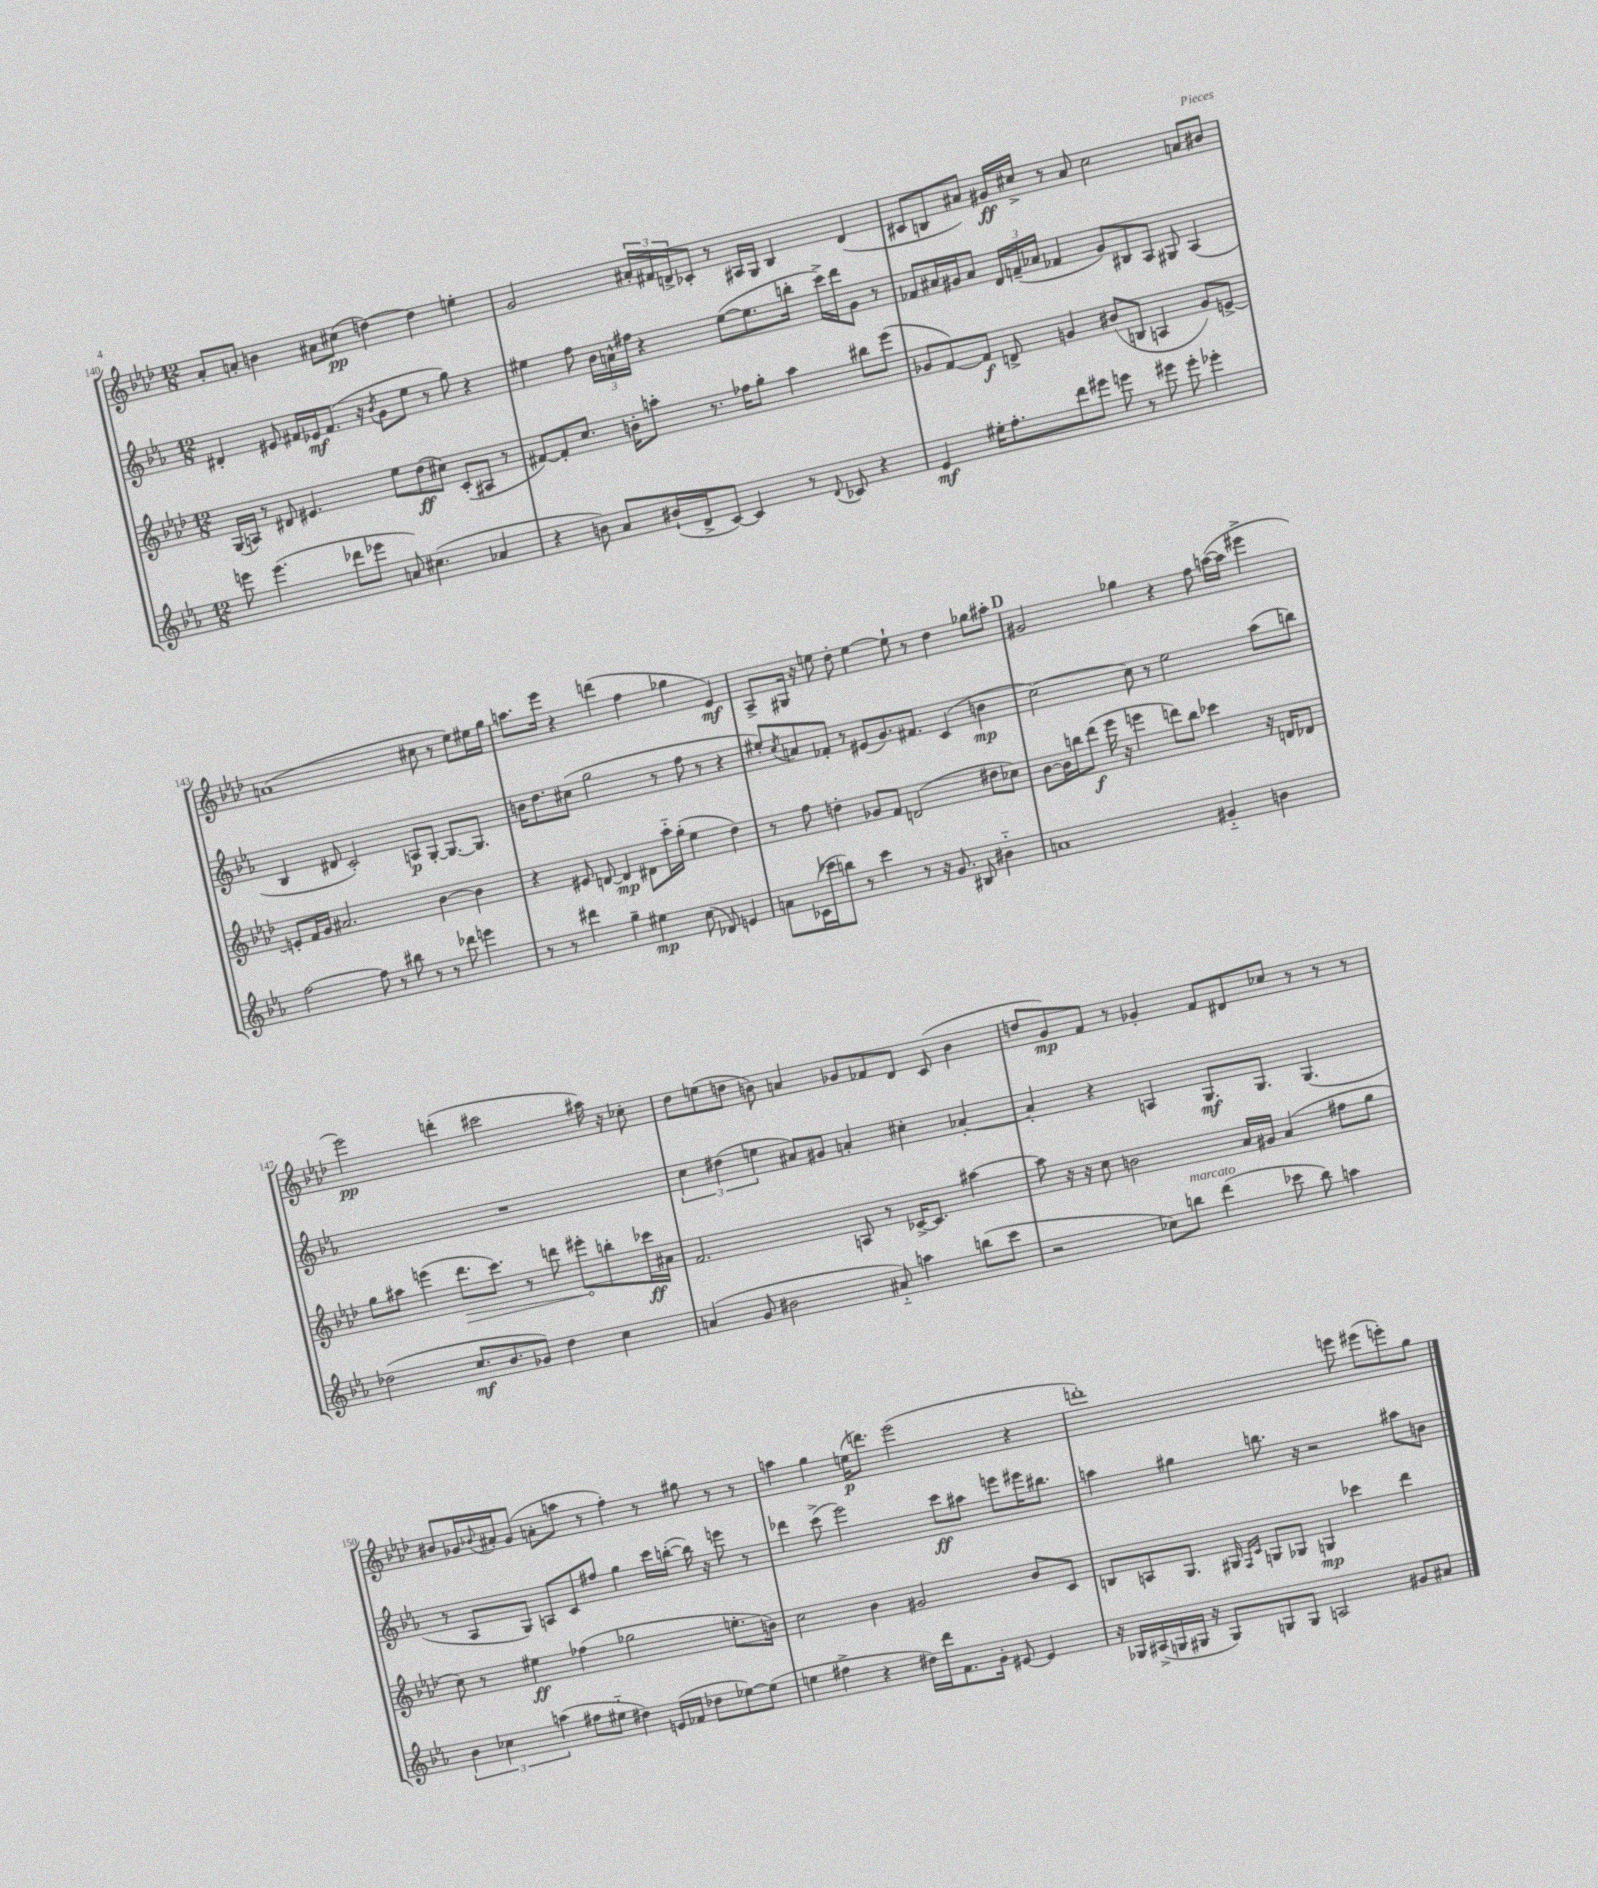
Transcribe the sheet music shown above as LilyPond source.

<<
\new StaffGroup <<
\new Staff = "s0" {
    \clef treble \key aes \major \numericTimeSignature \time 12/8
    aes'8-. a'8-. b'4 ais'8 cis''8\pp( d''4~) d''4 e''4-. |
    g'2 \tuplet 3/2 { ais'16-. fis'16 d'16-> } ces'8-. r8 ais16 g16 bes4 d'4( |
    cis'8 b8 ais'8) gis'16\ff cis''16-> r8 ais'8 cis''2 a'8 bis'8 |
    a'1( cis''8 r8 ees''8) eis''16 g''16 |
    a''8. ees'''16 r4 d'''4( f''4 ges''4 ees'4\mf) |
    aes8-> gis16 r16 e''8 des''8-. e''4~ e''8-! r8 des''4 ges''8 ais''8-. |
    \mark \markup { \bold "D" } gis'2 ges''4 r4 f''8 a''16~( a''16 eis'''4-> |
    ees'''2\pp) d'''4-.( cis'''2 ais''16) r16 ces''8-. |
    des''8 e''8( d''8 b'8) a'4 ges'8 fes'8 des'8 c'8( b'4 |
    d''8 g'8\mp) f'8 r8 ges'4-. f'8 dis'8 ces''8 r8 r8 r8 |
    bis'8 ges'16 \appoggiatura { bes'8 } ais'16-. ges'8( a'8-. a''8 r8 f''4-.) r8 gis''8 r8 r8 |
    a''4 g''4 e''16\p( d'''8.) ees'''2( r4 |
    d'''1-.) e'''8 eis'''8( e'''8-.) g''8 \bar "|." |
}
\new Staff = "s1" {
    \clef treble \key ees \major \numericTimeSignature \time 12/8
    dis'4-. eis'8 fis'16 ees'16\mf fis'8.( r16 \acciaccatura { bes'8 } g'8 ees''8 r8 g''8) r4 |
    eis''4 f''8 \tuplet 3/2 { bes'16 a'16-^ fis''16 } r4 eis''8~( eis''8. b''16-. c'''16->) d'''16 g'8 r8 |
    fes'8 ais'16 gis'16 ais'8 \tuplet 3/2 { d'16 f'16--( aes'16 } fes'4 gis'8) bis8 aes8 gis8 aes4( |
    bes4 dis'8 c'2-.) a8\p g8~-. g8.~ g8. |
    b'16 d''8. cis''8( g''2 r8 f''8 r8 r4 |
    eis''8-.) \acciaccatura { c''8 } a'8 fes'8-. r8 eis'8( g'8.) fis'8. c'4( b'4\mp |
    \mark \markup { \bold "D" } c''2~) c''8 r8 ees''2 aes''8( b''8) |
    R1. |
    \tuplet 3/2 { c''4 dis''4( e''4 } ais'8) gis'8 a'4-. cis''4-. aes'4~-. |
    aes'4-. r4 a4 g8.\mf g8. g4.( |
    r8 aes8 g8) a8 c'8 fis''8 g''4 c'''16 b''16~-.( b''16) r16 e'''8 r8 |
    des'''4 c'''8->( ees'''2) c'''8\ff ais''8 e'''8 eis'''16 bis''8. |
    a''4 gis''4 b''8. r16 r2 ais''8 b'8 \bar "|." |
}
\new Staff = "s2" {
    \clef treble \key aes \major \numericTimeSignature \time 12/8
    g16( a16) r8 dis'8 eis'4. ees''8 des''8\ff( cis''8) c'8-.( ais8 r8 |
    fis'8~) fis'8-. c''8. b'16-. a''8-. r8. fes''16 g''8-. a''4 bis''8 ees'''8( |
    ges'8 f'8~) f'8\f d'8-> g'4 bis'8( b8 a4 g'8) e'8~-> |
    e'8-. f'16 g'16 ais'2. bes'4~ bes'4 |
    r4 eis'8 d'8~ d'4\mp dis'8 aes''16-_ g''16-.( ees''4 des''4) |
    r8 f''8 d''4-. ges'8 f'8 d'2( dis''8 ces''8) |
    \mark \markup { \bold "D" } bes'8~ bes'16 b''16 des'''8\f( ees'''16 r16 e'''4 d'''8) b''8 ces'''4 r16 d'16 des'8 |
    g''8 ais''8 e'''4( \once \override Hairpin.circled-tip = ##t des'''8.\> c'''8.) r8 d'''8 eis'''8-.\! b''8-. ces'''16\ff ais'16 |
    f'2. a8 r8 ces'16~-> ces'8. ais''4~ |
    ais''8 r16 r16 c''8 b'2 aes'16 gis'16 aes'4( fis''8 g''8 |
    c''8) r8 eis''4\ff fes''4( ges''2 e''8.-. b'16) |
    c''2 bes'4 gis'2 bes'8 c'8 |
    b8 a8 g8. gis16 \grace { f16 c'16 } g8 ges8 g4\mp ces'''4 des'''4 \bar "|." |
}
\new Staff = "s3" {
    \clef treble \key ees \major \numericTimeSignature \time 12/8
    e'''8 e'''4.( des'''8 ees'''8 a'8) cis''4.( aes'4 |
    r4 b'8) aes'8 bis'16-!( d'16-> c'8~) c'4 r8 \appoggiatura { d'8 } ces'8 r4 |
    ees'4\mf eis''16-. f''8.-. d'''8 eis'''8 e'''8 r8 eis'''8 eis'''8-. ees'''4-. |
    f''2~ f''8 r8 bis''8 r8 r8 des'''8 e'''4 |
    r8 r8 dis'''4 g''4-- eis''4\mp c''8( des'8) e'4 |
    a'8 ces'16( ces'''16 b''8) r8 ces'''4 r8 r16 g'8. bis8 bis'4-_ |
    \mark \markup { \bold "D" } a'1 gis'4-_ b'4 |
    des''2( c''8.\mf bes'8. ges'8) des''4 c''4 |
    a'4( g'8 bis'2 ais'8-_) a''4 b''8( c'''8 |
    r2 ces''8) b''8^\markup { \italic "marcato" } d'''4( ces'''8 b''8) a''4 |
    \tuplet 3/2 { bes'4 ces''4 a''4( } fis''8 eis''8-_ dis''4) e'16( fes'16 des''8 ees''8~) ees''8( |
    e''4 fis''4-> r4 dis''16) d'''16 f'8. g'16-. eis'8~ eis'4 |
    r16 ges16 ais16->( g16 gis16 r16 gis8) g8 g8 a2 gis'8 ais'8 \bar "|." |
}
>>
>>
\layout { \context { \Score currentBarNumber = #140 } }
